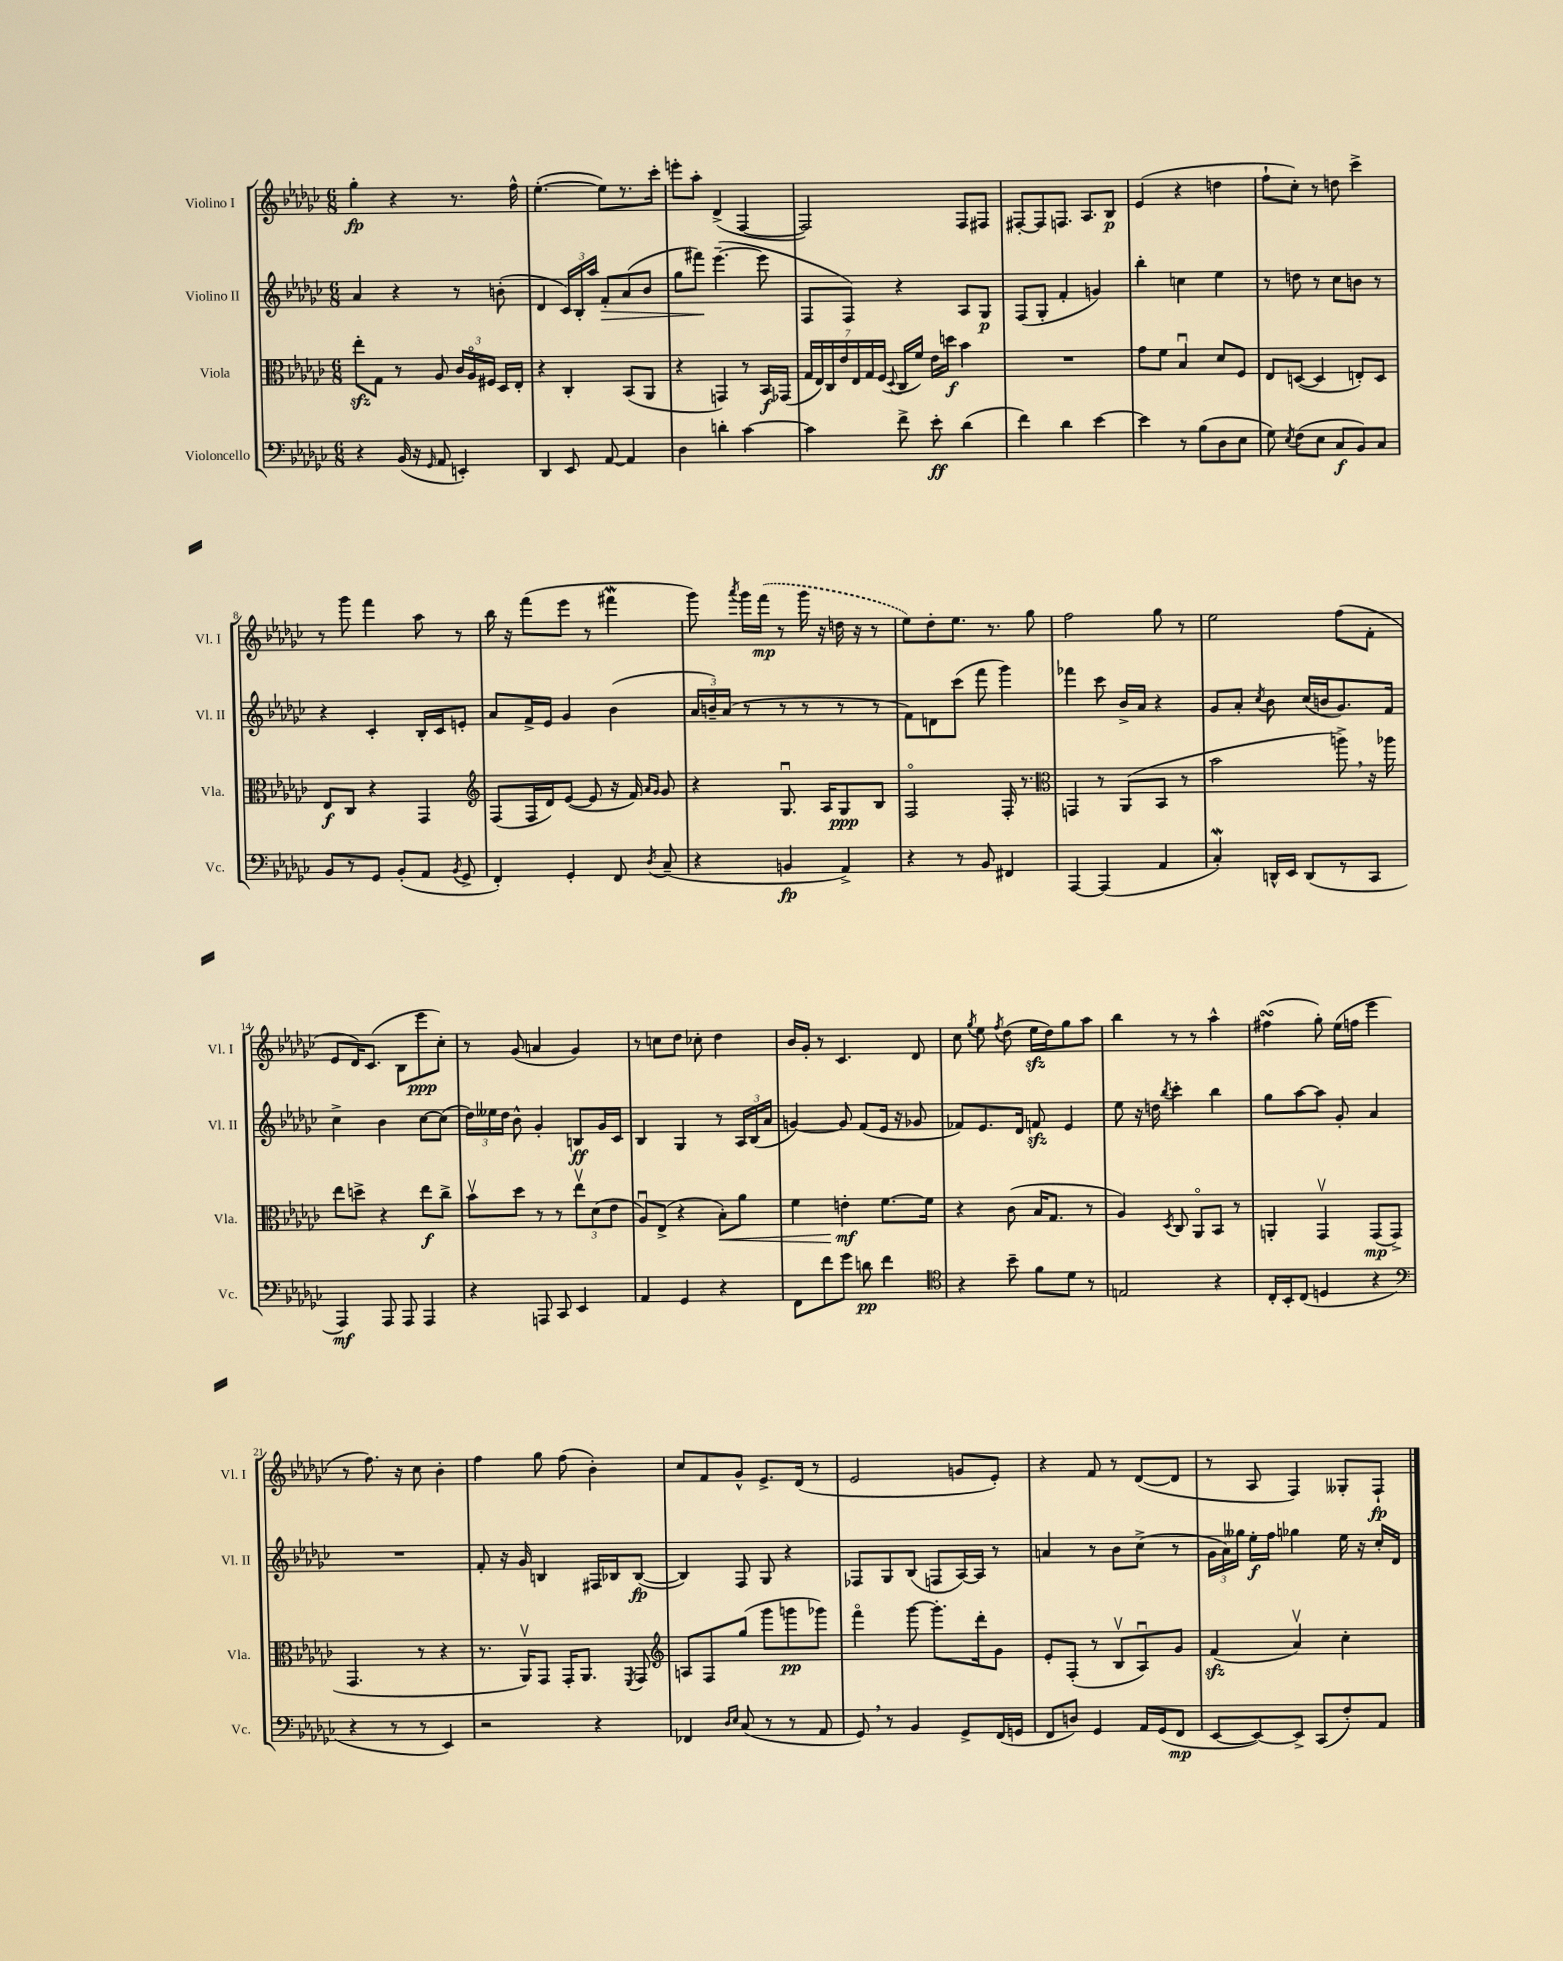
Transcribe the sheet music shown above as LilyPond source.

<<
\new StaffGroup <<
\new Staff = "s0" \with { instrumentName = "Violino I" shortInstrumentName = "Vl. I" } {
    \clef treble \key ges \major \numericTimeSignature \time 6/8
    \autoBeamOff ges''4-.\fp r4 r8. f''16-^ |
    ees''4.~-.( ees''8[) r8. ces'''16]-. |
    e'''8[-. aes''8]-. des'4->( f4~ |
    f2) f8[ fis8] |
    fis8[~-. fis8 f8.] aes8.[ bes8]\p |
    ees'4( r4 d''4 |
    f''8[-! ces''8]-.) r8 d''8 ces'''4-> |
    r8 ges'''8 f'''4 aes''8 r8 |
    bes''16 r16 f'''8[( ees'''8] r8 fis'''4\mordent |
    ges'''8) \acciaccatura { aes'''8 } ges'''16[ \once \slurDashed f'''16]\mp( r8 ges'''16 r16 d''16 r16 r8 |
    ees''8[) des''8-. ees''8.] r8. ges''8 |
    f''2 ges''8 r8 |
    ees''2 f''8[( f'8]-. |
    ees'8[ des'16) ces'8.]( bes8[ ees'''8\ppp ces''8]-.) |
    r8 ges'8( a'4 ges'4) |
    r8 c''8[ des''8] ces''8-. des''4 |
    bes'16[ ges'16]-. r8 ces'4. des'8 |
    ces''8 \acciaccatura { ges''8 } ees''8 \acciaccatura { f''8 } des''8( ees''16[\sfz des''16) ges''8 aes''8] |
    bes''4 r8 r8 aes''4-^ |
    fis''4\turn( ges''8-.) ees''16[( f''16] ees'''4 |
    r8 f''8.) r16 ces''8 bes'4-. |
    f''4 ges''8 f''8( bes'4-.) |
    ces''8[ f'8 ges'8]-^ ees'8.[-> des'16]( r8 |
    ees'2 g'8[ ees'8]-.) |
    r4 f'8 r8 des'8[~( des'8] |
    r8 aes8 f4) geses8[-. f8]-!\fp \bar "|." |
}
\new Staff = "s1" \with { instrumentName = "Violino II" shortInstrumentName = "Vl. II" } {
    \clef treble \key ges \major \numericTimeSignature \time 6/8
    \autoBeamOff aes'4 r4 r8 b'8-.( |
    des'4 \tuplet 3/2 { ces'16[) bes16-. aes''16] } f'8[-.\> aes'8( bes'8] |
    ges''8[ fis'''8]\!) ees'''4.~--( ees'''8 |
    f8[ f8]) r4 aes8[ ges8]\p |
    f8[( ges8]-. f'4-. g'4) |
    bes''4-. c''4 ees''4 |
    r8 d''8 r8 ces''8[ b'8] r8 |
    r4 ces'4-. bes16[-. ces'16 e'8]-. |
    aes'8[ f'16-> ees'16] ges'4 bes'4( |
    \tuplet 3/2 { aes'16[ b'16--) aes'16]( } r8 r8 r8 r8 r8 |
    f'8[) d'8 ces'''8]( f'''8 ges'''4) |
    fes'''4 ces'''8 bes'16[-> aes'16] r4 |
    ges'8[ aes'8]-. \acciaccatura { ces''8 } bes'8 ces''16[( b'16 ges'8.) f'16] |
    ces''4-> bes'4 ces''8[~ ces''8]( |
    \tuplet 3/2 { des''16[) eeses''16 des''16] } bes'8-^ ges'4-. b8[\ff ges'16 ces'16] |
    bes4 ges4 r8 \tuplet 3/2 { aes16[ bes16( aes'16] } |
    g'4~) g'8 f'8[( ees'16] r16 ges'8 |
    fes'8[) ees'8. des'16] f'8\sfz ees'4 |
    ees''8 r16 d''16 \acciaccatura { bes''8 } ces'''4-. bes''4 |
    ges''8[ aes''8~ aes''8] ges'8-. aes'4 |
    R2. |
    f'8-. r16 ges'16 b4 fis16[ bes16 bes8]~\fp( |
    bes4) f8 ges8 r4 |
    fes8[ ges8 bes8]( f8[ aes16~) aes16] r8 |
    a'4 r8 bes'8[ ces''8]->( r8 |
    \tuplet 3/2 { ges'16[ aes'16) geses''16] } ees''16[-.\f f''16] ges''4 ees''16 r16 ces''16[-. des'16] \bar "|." |
}
\new Staff = "s2" \with { instrumentName = "Viola" shortInstrumentName = "Vla." } {
    \clef alto \key ges \major \numericTimeSignature \time 6/8
    \autoBeamOff ees''8[-.\sfz ges8] r8 aes8 \tuplet 3/2 { ces'16[ aes16\flageolet fis16] } des16[ ees16]-. |
    r4 ces4-. bes,8[( aes,8] |
    r4 g,4) r8 bes,16[\f ges,16]( |
    \tuplet 7/4 { ges16[ ees16) ces16 ees'16 ees16 ges16 f16]( } \appoggiatura { des8 } ces16[ f'16]) ees'16[ d''16]\f bes'4 |
    R2. |
    ges'8[ f'8] bes4\downbow des'8[ f8] |
    ees8[ d8]~( d4 e8[-.) d8] |
    ees8[\f ces8] r4 ges,4 |
    \clef treble f8[( f16 des'16) ees'8]~( ees'8 r16 f'16) \grace { aes'16[ ges'16] } ges'8 |
    r4 ges8.\downbow aes16[ ges8\ppp bes8] |
    f2\flageolet f16-. r8. |
    \clef alto g,4 r8 aes,8[( bes,8] r8 |
    bes'2 a''8->) \breathe r16 aes''16 |
    ees''8[ d''8]-> r4 ees''8[\f ces''8]-> |
    bes'8[\upbow des''8] r8 r8 \tuplet 3/2 { ees''8[\upbow des'8( ees'8] } |
    aes8[\downbow) ees8]->( r4 bes8[-.\<) aes'8] |
    f'4 e'4-.\mf\! f'8.[~ f'16] |
    r4 ces'8( bes16[ ges8.] r8 |
    aes4) \acciaccatura { des8 } ces8 aes,8[\flageolet bes,8] r8 |
    a,4-. ges,4\upbow ges,8[\mp( ges,8]-> |
    ges,4. r8 r4 |
    r8. aes,16[\upbow) ges,8] ges,16[-. aes,8.] \acciaccatura { f,8 } ges,8 |
    \clef treble a8[ f8 ges''8]( ges'''8[ g'''8\pp ges'''8]) |
    f'''4\flageolet ges'''8~ ges'''8.[-. des'''16-. ges'8] |
    ees'8[-. f8]-.( r8 bes8[\upbow aes8\downbow) ges'8] |
    f'4\sfz( aes'4\upbow) ces''4-. \bar "|." |
}
\new Staff = "s3" \with { instrumentName = "Violoncello" shortInstrumentName = "Vc." } {
    \clef bass \key ges \major \numericTimeSignature \time 6/8
    \autoBeamOff r4 bes,16( r16 \grace { ges,16 } aes,8 e,4-.) |
    des,4 ees,8 aes,8~ aes,4 |
    des4 d'4-. ces'4~ |
    ces'4 f'8-> ees'8-.\ff des'4( |
    f'4) des'4 ees'4~ |
    ees'4 r8 bes8[( des8 ees8] |
    ges8) \acciaccatura { ees8 } f8[( ees8] ces8[\f bes,8) ces8] |
    bes,8[ r8 ges,8] bes,8[-.( aes,8] \acciaccatura { bes,8 } ges,8-> |
    f,4-.) ges,4-. f,8 \acciaccatura { des8 } ces8--( |
    r4 b,4\fp aes,4->) |
    r4 r8 bes,8 fis,4 |
    aes,,4~ aes,,4( aes,4 |
    ces4-.\mordent) d,16[-^ ees,16] d,8[( r8 ces,8] |
    aes,,4\mf) aes,,8 aes,,8 aes,,4 |
    r4 a,,8 ces,8 ees,4 |
    aes,4 ges,4 r4 |
    f,8[ f'8 ges'8] d'8\pp f'4 |
    \clef tenor r4 bes'8-- f'8[ des'8] r8 |
    e2 r4 |
    ces16[-. bes,16-. ces8]( d4 r4 |
    \clef bass r4 r8 r8 ees,4) |
    r2 r4 |
    fes,4 \grace { des16[ ees16] } ces8( r8 r8 aes,8 |
    ges,8) \breathe r8 bes,4 ges,8[-> f,16( g,16] |
    f,8[ d8]) ges,4 aes,16[ ges,16( f,8]\mp |
    ees,8[~ ees,8~) ees,8]-> ces,8[( f8-.) aes,8] \bar "|." |
}
>>
>>
